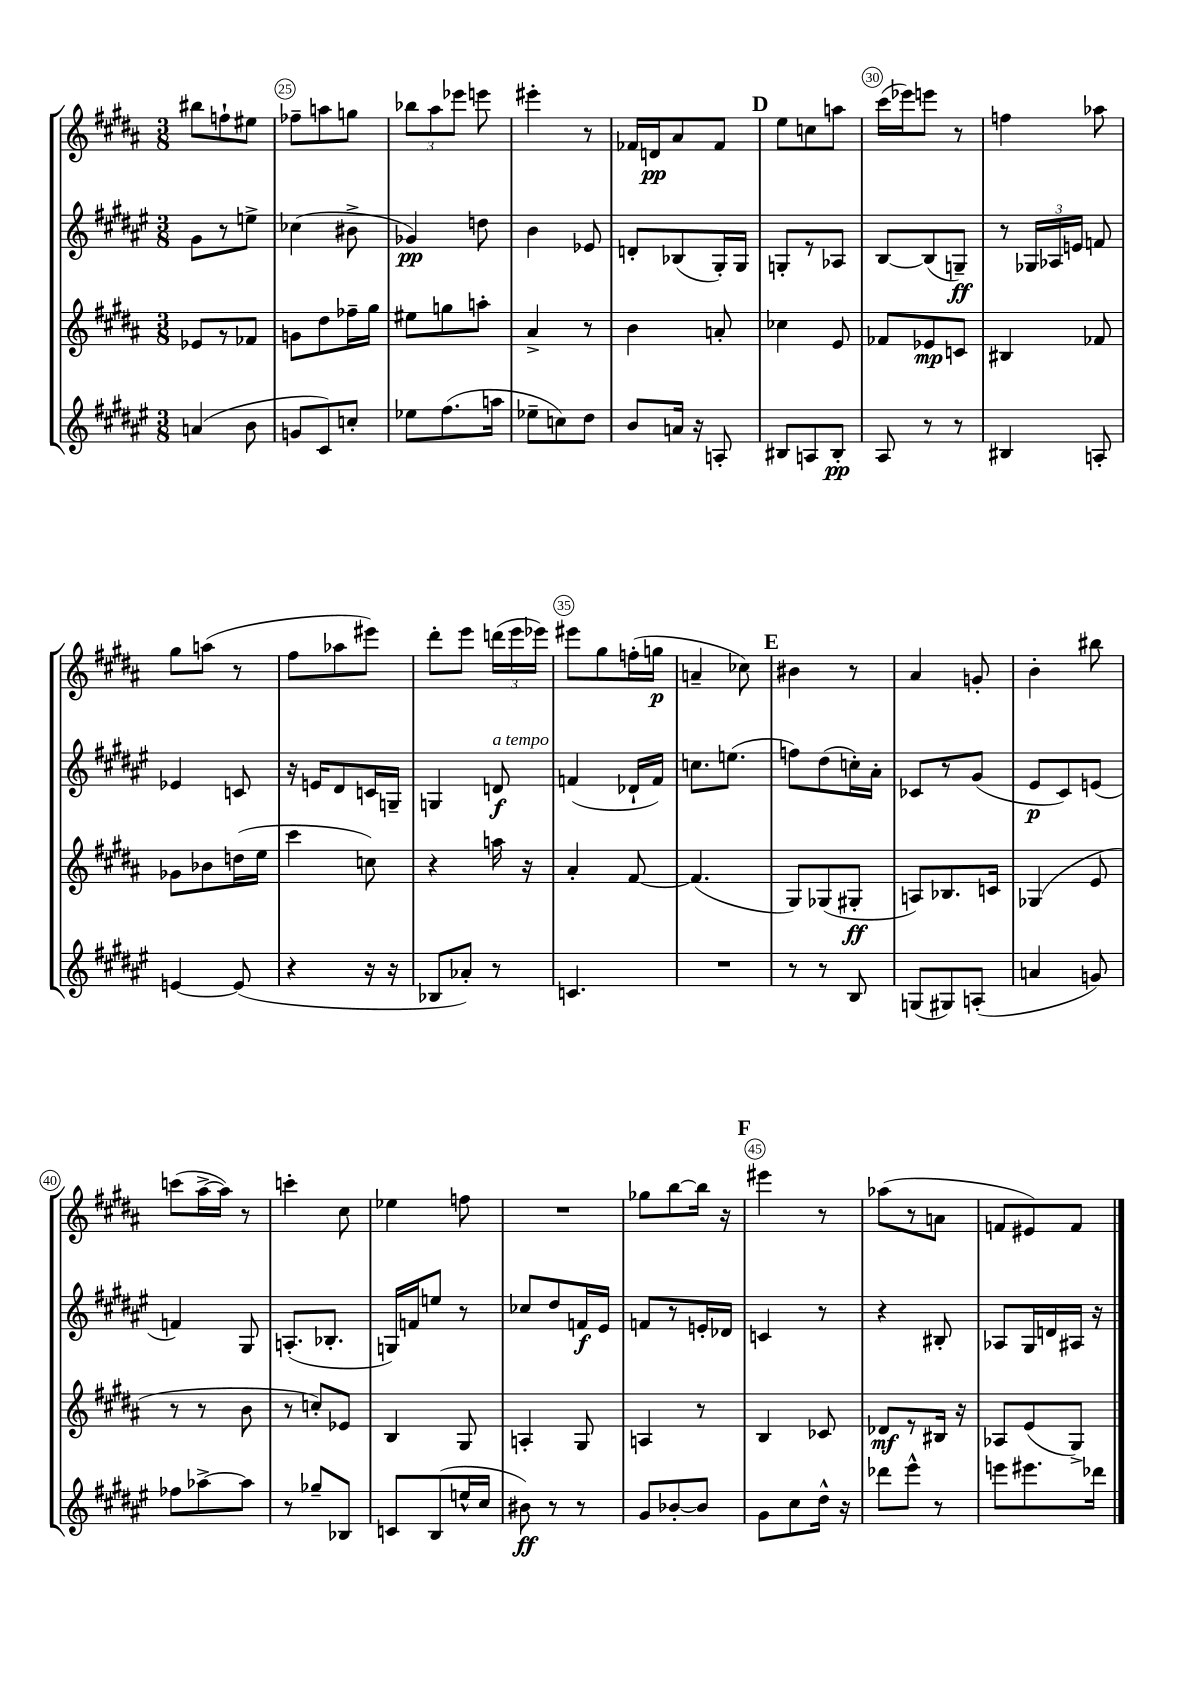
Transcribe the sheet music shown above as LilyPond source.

<<
\new StaffGroup <<
\new Staff = "s0" {
    \clef treble \key b \major \numericTimeSignature \time 3/8
    \autoBeamOff bis''8[ f''8-! eis''8] |
    fes''8[-- a''8 g''8] |
    \tuplet 3/2 { bes''8[ ais''8 ees'''8] } e'''8 |
    eis'''4-. r8 |
    fes'16[ d'16\pp ais'8 fes'8] |
    \mark \markup { \bold "D" } e''8[ c''8 a''8] |
    cis'''16[( ees'''16) e'''8] r8 |
    f''4 aes''8 |
    gis''8[ a''8]( r8 |
    fis''8[ aes''8 eis'''8]) |
    dis'''8[-. e'''8] \tuplet 3/2 { d'''16[( e'''16 ees'''16]) } |
    eis'''8[ gis''8 f''16-.( g''16]\p |
    a'4-- ces''8) |
    \mark \markup { \bold "E" } bis'4 r8 |
    ais'4 g'8-. |
    b'4-. bis''8 |
    c'''8[( ais''16~-> ais''16]) r8 |
    c'''4-. cis''8 |
    ees''4 f''8 |
    R4. |
    ges''8[ b''8~ b''16] r16 |
    \mark \markup { \bold "F" } eis'''4 r8 |
    aes''8[( r8 a'8] |
    f'8[ eis'8) f'8] \bar "|." |
}
\new Staff = "s1" {
    \clef treble \key fis \major \numericTimeSignature \time 3/8
    \autoBeamOff gis'8[ r8 e''8]-> |
    ces''4( bis'8-> |
    ges'4\pp) d''8 |
    b'4 ees'8 |
    d'8[-. bes8( gis16-.) gis16] |
    \mark \markup { \bold "D" } g8[-. r8 aes8] |
    b8[~ b8( g8]--\ff) |
    r8 \tuplet 3/2 { ges16[ aes16 e'16] } f'8 |
    ees'4 c'8 |
    r16 e'16[ dis'8 c'16 g16]-- |
    g4 d'8\f^\markup { \italic "a tempo" } |
    f'4( des'16[-! f'16]) |
    c''8.[ e''8.]( |
    \mark \markup { \bold "E" } f''8[) dis''8( c''16-.) ais'16]-. |
    ces'8[ r8 gis'8]( |
    eis'8[\p cis'8) e'8]( |
    f'4) gis8 |
    a8.[-.( bes8.]-. |
    g16[) f'16 e''8] r8 |
    ces''8[ dis''8 f'16\f eis'16] |
    f'8[ r8 e'16-. des'16] |
    \mark \markup { \bold "F" } c'4 r8 |
    r4 bis8-. |
    aes8[ gis16 d'16 ais16] r16 \bar "|." |
}
\new Staff = "s2" {
    \clef treble \key b \major \numericTimeSignature \time 3/8
    \autoBeamOff ees'8[ r8 fes'8] |
    g'8[ dis''8 fes''16-- gis''16] |
    eis''8[ g''8 a''8]-. |
    ais'4-> r8 |
    b'4 a'8-. |
    \mark \markup { \bold "D" } ces''4 e'8 |
    fes'8[ ees'8\mp c'8] |
    bis4 fes'8 |
    ges'8[ bes'8 d''16( e''16] |
    cis'''4 c''8) |
    r4 a''16 r16 |
    ais'4-. fis'8~ |
    fis'4.( |
    \mark \markup { \bold "E" } gis8[) ges8( gis8]-.\ff |
    a8[) bes8. c'16] |
    ges4( e'8 |
    r8 r8 b'8 |
    r8 c''8[-.) ees'8] |
    b4 gis8 |
    a4-. gis8 |
    a4 r8 |
    \mark \markup { \bold "F" } b4 ces'8 |
    des'8[\mf r8 bis16] r16 |
    aes8[ e'8( gis8]->) \bar "|." |
}
\new Staff = "s3" {
    \clef treble \key fis \major \numericTimeSignature \time 3/8
    \autoBeamOff a'4( b'8 |
    g'8[ cis'8) c''8]-. |
    ees''8[ fis''8.( a''16] |
    ees''8[-- c''8) dis''8] |
    b'8[ a'16] r16 a8-. |
    \mark \markup { \bold "D" } bis8[ a8 bis8]-.\pp |
    ais8 r8 r8 |
    bis4 a8-. |
    e'4~ e'8( |
    r4 r16 r16 |
    bes8[ aes'8]-.) r8 |
    c'4. |
    R4. |
    \mark \markup { \bold "E" } r8 r8 b8 |
    g8[( gis8) a8]-.( |
    a'4 g'8) |
    fes''8[ aes''8~-> aes''8] |
    r8 ges''8[-- bes8] |
    c'8[ b8( e''16-^ cis''16] |
    bis'8\ff) r8 r8 |
    gis'8[ bes'8~-. bes'8] |
    \mark \markup { \bold "F" } gis'8[ cis''8 dis''16]-^ r16 |
    des'''8[ eis'''8]-^ r8 |
    e'''8[ eis'''8. des'''16] \bar "|." |
}
>>
>>
\layout { \context { \Score currentBarNumber = #24 \override BarNumber.break-visibility = ##(#f #t #t) barNumberVisibility = #(every-nth-bar-number-visible 5) \override BarNumber.stencil = #(make-stencil-circler 0.1 0.3 ly:text-interface::print) } }
